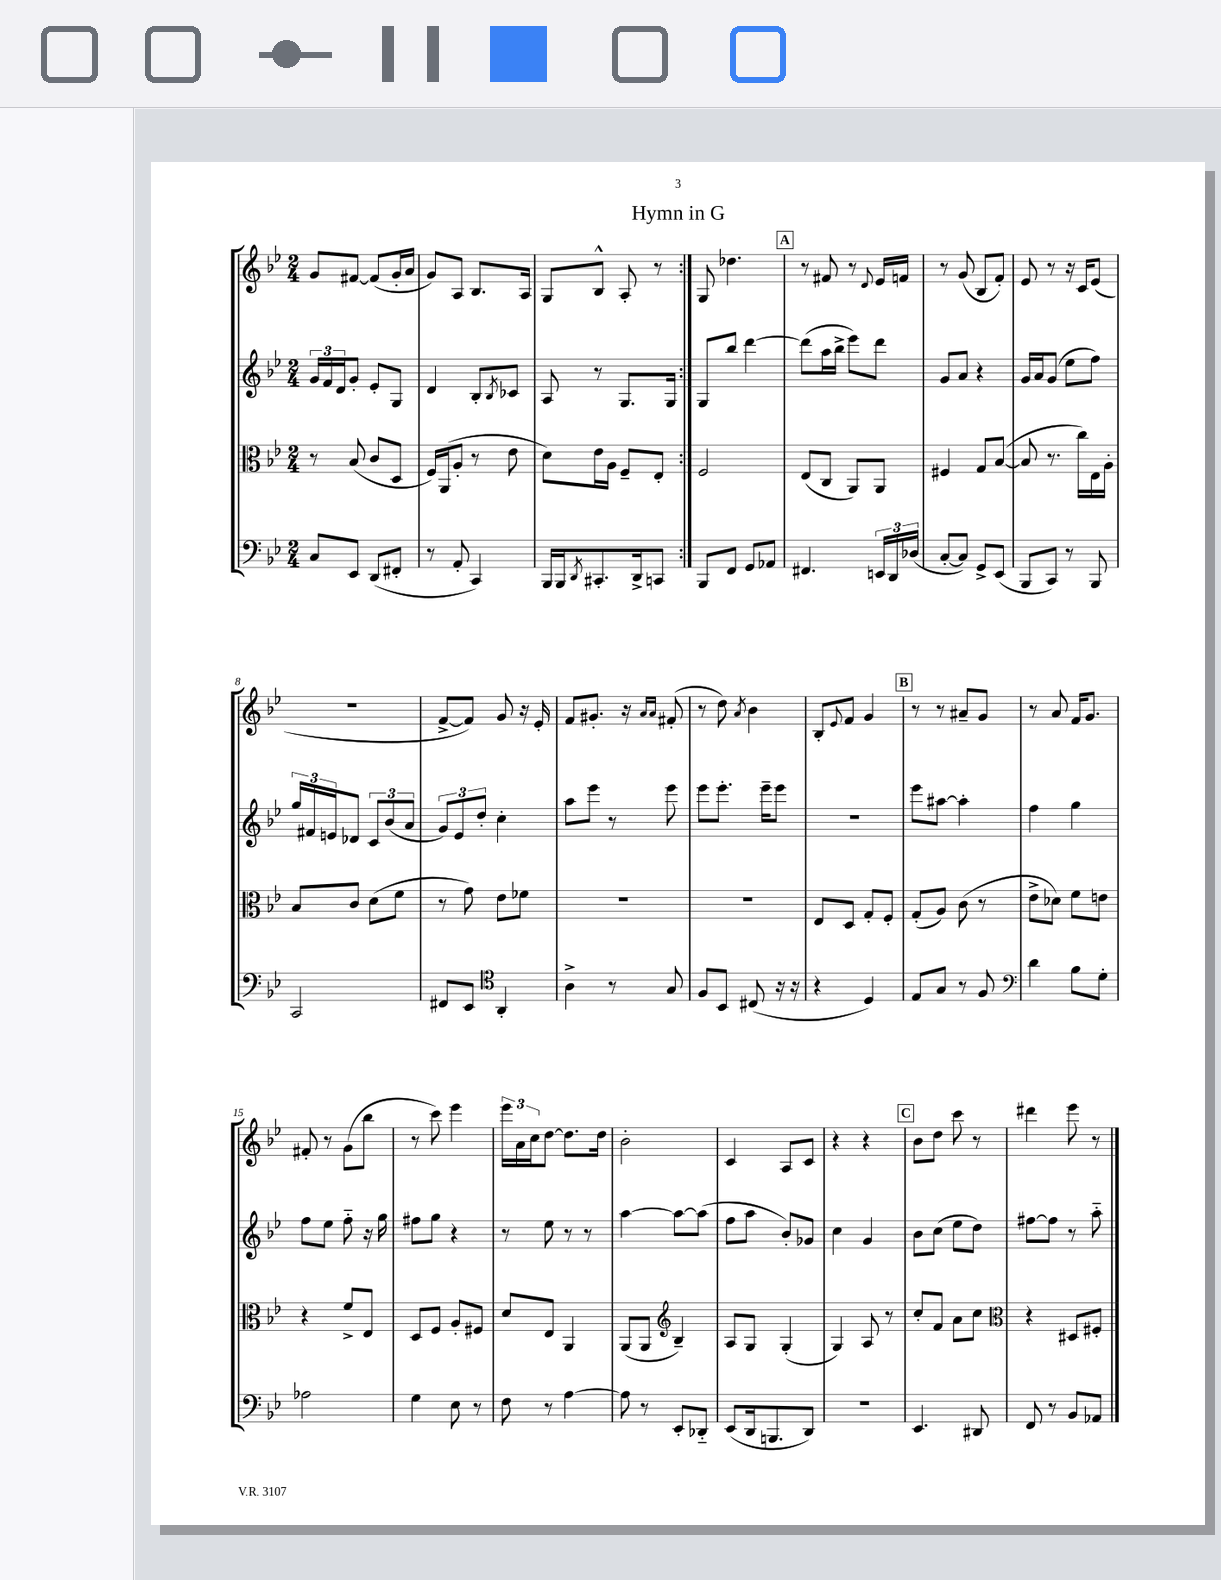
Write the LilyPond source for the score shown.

\header { title = "Hymn in G" }
<<
\new StaffGroup <<
\new Staff = "s0" {
    \clef treble \key bes \major \numericTimeSignature \time 2/4
    \repeat volta 2 { g'8 fis'8~ fis'8( g'16-. a'16 |
    g'8) a8 bes8. a16 |
    g8 bes8-^ a8-. r8 | }
    g8 des''4. |
    \mark \markup { \box "A" } r8 fis'8 r8 \appoggiatura { d'8 } ees'16 f'16 |
    r8 g'8( bes8 f'8-.) |
    ees'8 r8 r16 c'16 ees'8( |
    r2 |
    f'8~-> f'8) g'8 r16 ees'16-. |
    f'8 gis'8.-. r16 \grace { a'16 a'16 } fis'8-.( |
    r8 d''8) \acciaccatura { a'8 } bes'4 |
    bes8-. \appoggiatura { ees'8 } f'8 g'4 |
    \mark \markup { \box "B" } r8 r8 ais'8-- g'8 |
    r8 a'8 f'16 g'8. |
    fis'8-. r8 g'8( bes''8 |
    r8 c'''8) ees'''4 |
    \tuplet 3/2 { ees'''16 a'16 c''16 } d''8~ d''8. d''16 |
    bes'2-. |
    c'4 a8 c'8 |
    r4 r4 |
    \mark \markup { \box "C" } bes'8 d''8 c'''8 r8 |
    dis'''4 ees'''8 r8 \bar "|." |
}
\new Staff = "s1" {
    \clef treble \key bes \major \numericTimeSignature \time 2/4
    \repeat volta 2 { \tuplet 3/2 { g'16 f'16 d'16 } g'8-. ees'8-. g8 |
    d'4 bes8-. \acciaccatura { bes8 } ces'8 |
    a8 r8 g8. g16 | }
    g8 bes''8 d'''4~ |
    \mark \markup { \box "A" } d'''8( a''16 bes''16-> ees'''8) d'''8 |
    g'8 a'8 r4 |
    g'16 a'16 g'8( ees''8 f''8) |
    \tuplet 3/2 { g''16 fis'16 e'16 } des'8 \tuplet 3/2 { c'8 bes'8( a'8 } |
    \tuplet 3/2 { g'8) ees'8 d''8-. } c''4-. |
    a''8 ees'''8 r8 ees'''8 |
    ees'''8 ees'''8.-. ees'''16-- ees'''8 |
    R2 |
    \mark \markup { \box "B" } ees'''8 ais''8~ ais''4-. |
    f''4 g''4 |
    f''8 ees''8 f''8-_ r16 g''16 |
    fis''8 g''8 r4 |
    r8 ees''8 r8 r8 |
    a''4~ a''8~ a''8( |
    f''8 a''8 bes'8-.) ges'8 |
    c''4 g'4 |
    \mark \markup { \box "C" } bes'8 c''8( ees''8 d''8) |
    fis''8~ fis''8 r8 a''8-_ \bar "|." |
}
\new Staff = "s2" {
    \clef alto \key bes \major \numericTimeSignature \time 2/4
    \repeat volta 2 { r8 bes8( c'8 d8 |
    f16) a,16( a8-. r8 ees'8 |
    d'8) ees'16 a16 f8-- ees8-. | }
    f2 |
    \mark \markup { \box "A" } ees8( c8 a,8) a,8 |
    fis4 g8 bes8~( |
    bes8 r8. c''16) ees16 a16-. |
    bes8 c'8 d'8( f'8 |
    r8 g'8) ees'8 fes'8 |
    r2 |
    R2 |
    ees8 d8 g8-. f8-. |
    \mark \markup { \box "B" } g8-.( a8) c'8( r8 |
    ees'8-> des'8) f'8 e'8 |
    r4 f'8-> ees8 |
    d8 f8 a8-. fis8 |
    d'8 ees8 a,4 |
    a,8( a,8 \clef treble bes4--) |
    a8 g8 g4-.( |
    g4) a8 r8 |
    \mark \markup { \box "C" } c''8-. f'8 a'8 c''8 |
    \clef alto r4 dis8 fis8-. \bar "|." |
}
\new Staff = "s3" {
    \clef bass \key bes \major \numericTimeSignature \time 2/4
    \repeat volta 2 { c8 ees,8 d,8( fis,8-. |
    r8 a,8-. c,4) |
    bes,,16 bes,,16 \acciaccatura { d,8 } cis,8.-. d,16-> c,8 | }
    bes,,8 f,8 g,8 aes,8 |
    \mark \markup { \box "A" } fis,4. \tuplet 3/2 { e,16 d,16 des16( } |
    c8~-. c8) g,8-> ees,8( |
    bes,,8 c,8) r8 bes,,8 |
    c,2 |
    fis,8 ees,8 \clef tenor a,4-. |
    a4-> r8 g8 |
    f8 bes,8 cis8( r16 r16 |
    r4 d4) |
    \mark \markup { \box "B" } ees8 g8 r8 f8 |
    \clef bass d'4 bes8 g8-. |
    aes2 |
    g4 ees8 r8 |
    f8 r8 a4~ |
    a8 r8 ees,8-. des,8-_ |
    ees,8( d,16 b,,8. d,8) |
    r2 |
    \mark \markup { \box "C" } ees,4. dis,8 |
    f,8 r8 bes,8 aes,8 \bar "|." |
}
>>
>>
